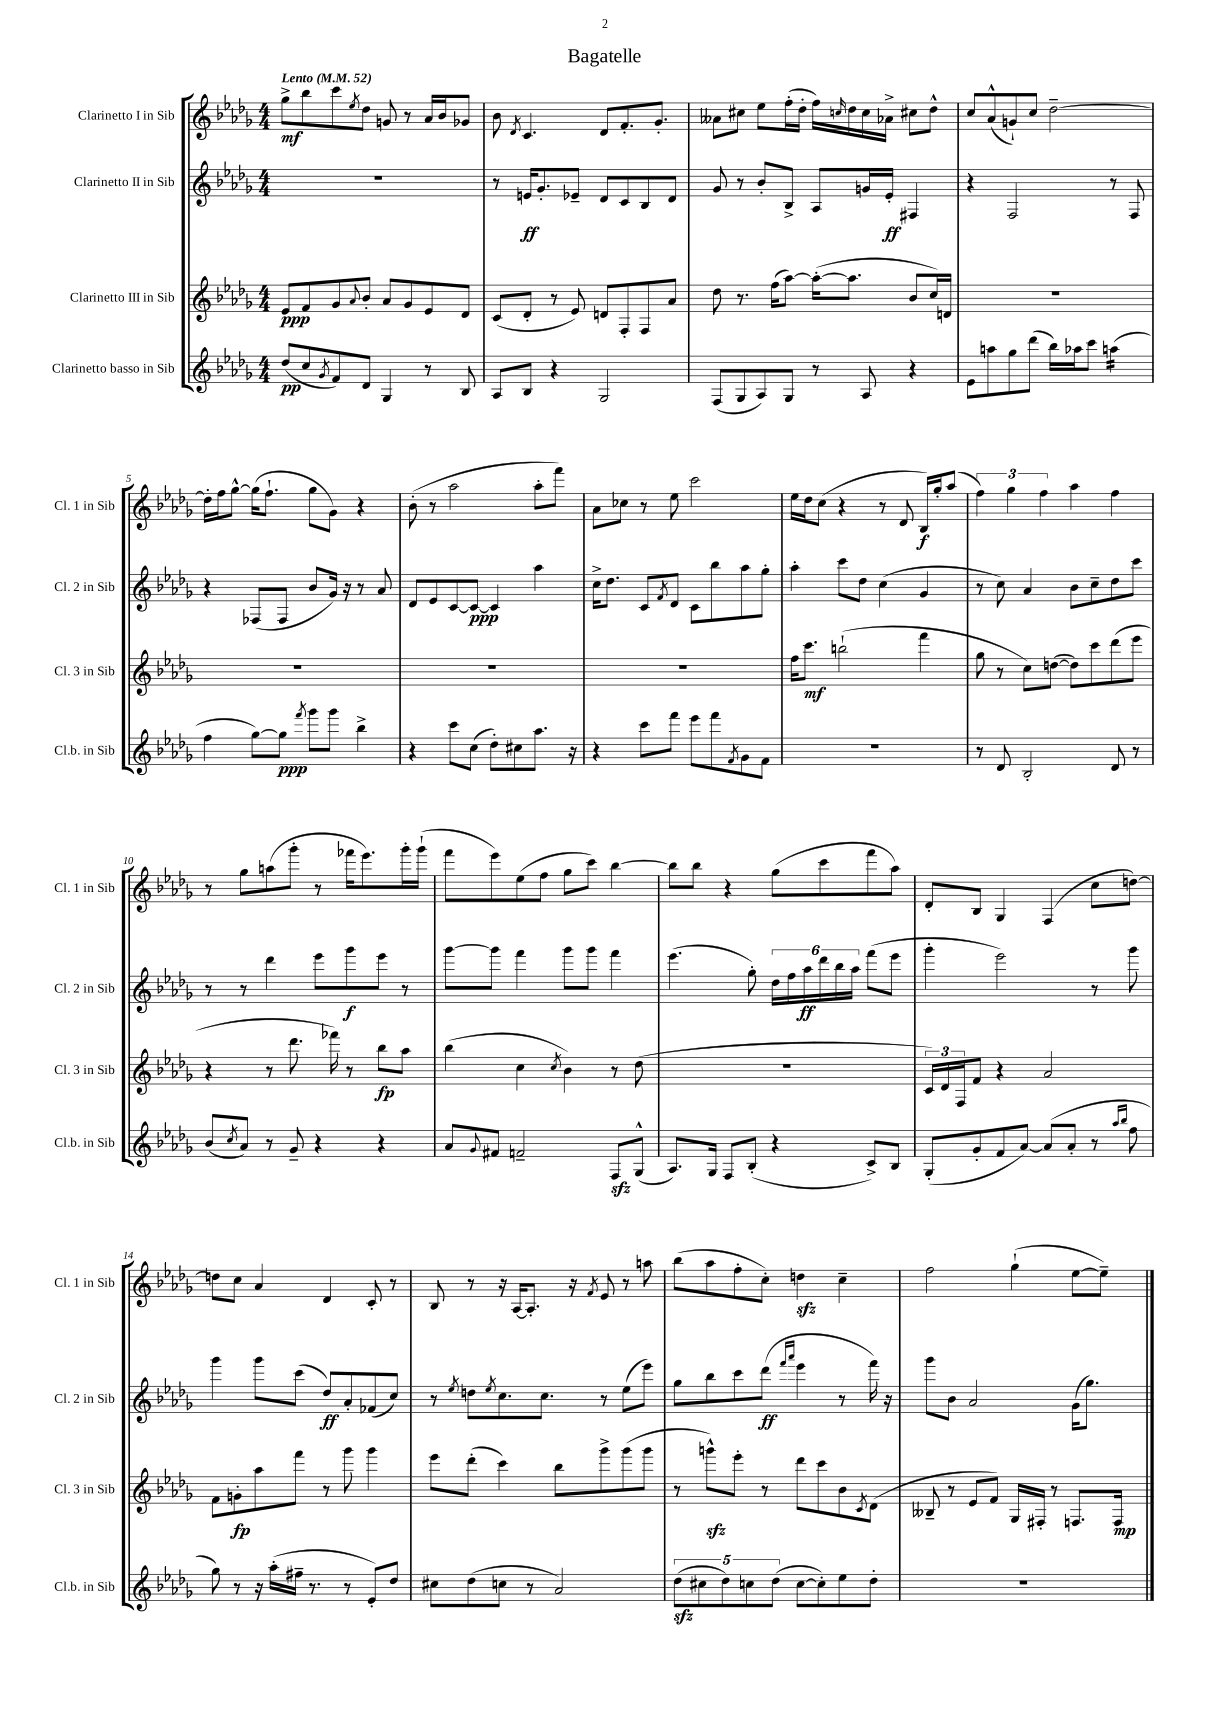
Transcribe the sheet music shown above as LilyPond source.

\header { title = "Bagatelle" }
<<
\new StaffGroup <<
\new Staff = "s0" \with { instrumentName = "Clarinetto I in Sib" shortInstrumentName = "Cl. 1 in Sib" } {
    \clef treble \key des \major \numericTimeSignature \time 4/4 \tempo "Lento" 4 = 52
    ges''8->\mf bes''8 c'''8 \acciaccatura { ees''8 } des''8 g'8 r8 aes'16 bes'16 ges'8 |
    bes'8 \acciaccatura { des'8 } c'4. des'8 f'8.-. ges'8.-. |
    aeses'8 cis''8 ees''8 f''16-.( des''16-. f''16) \grace { c''16 } des''16 c''16 aes'16-> cis''8 des''8-^ |
    c''8 aes'8-^( g'8-!) c''8 des''2~-- |
    des''16-. f''16 ges''8~-^ ges''16( f''8.-! ges''8 ges'8) r4 |
    bes'8-.( r8 aes''2 aes''8-. f'''8) |
    aes'8 ces''8 r8 ees''8 c'''2 |
    ees''16 des''16 c''8( r4 r8 des'8 bes16\f) ges''16-. aes''8( |
    \tuplet 3/2 { f''4) ges''4 f''4 } aes''4 f''4 |
    r8 ges''8 a''8( ges'''8-. r8 fes'''16 ees'''8.) ges'''16-. ges'''16-!( |
    f'''8 ees'''8) ees''8( f''8 ges''8 c'''8) bes''4~ |
    bes''8 bes''8 r4 ges''8( c'''8 f'''8 aes''8) |
    des'8-. bes8 ges4 f4( c''8 d''8~) |
    d''8 c''8 aes'4 des'4 c'8-. r8 |
    bes8 r8 r16 aes16~ aes8.-. r16 \acciaccatura { f'8 } ees'8 r8 a''8 |
    bes''8( aes''8 f''8-. c''8-.) d''4\sfz c''4-- |
    f''2 ges''4-!( ees''8~ ees''8--) \bar "|." |
}
\new Staff = "s1" \with { instrumentName = "Clarinetto II in Sib" shortInstrumentName = "Cl. 2 in Sib" } {
    \clef treble \key des \major \numericTimeSignature \time 4/4
    R1 |
    r8 e'16\ff ges'8.-. ees'8-- des'8 c'8 bes8 des'8 |
    ges'8 r8 bes'8-. bes8-> aes8 g'16 ees'16-.\ff fis4 |
    r4 f2 r8 f8 |
    r4 fes8( fes8 bes'8 ges'16) r16 r8 aes'8 |
    des'8 ees'8 c'8~ c'8~\ppp c'4 aes''4 |
    c''16-> des''8. c'8 \acciaccatura { f'8 } des'8 c'8 bes''8 aes''8 ges''8-. |
    aes''4-. c'''8 des''8 c''4( ges'4 |
    r8 c''8) aes'4 bes'8 c''8-- des''8 c'''8 |
    r8 r8 des'''4 ees'''8 ges'''8\f ees'''8 r8 |
    ges'''8~ ges'''8 f'''4 ges'''8 ges'''8 f'''4 |
    ees'''4.( ges''8-.) \tuplet 6/4 { des''16 f''16 aes''16\ff des'''16 bes''16 aes''16 } f'''8( ees'''8 |
    ges'''4-. ees'''2) r8 ges'''8 |
    ges'''4 ges'''8 c'''8( des''8\ff) aes'8-. fes'8( c''8) |
    r8 \acciaccatura { ees''8 } d''8 \acciaccatura { ees''8 } c''8. c''8. r8 ees''8( ees'''8) |
    ges''8 bes''8 c'''8 des'''8\ff( \grace { f'''16 aes'''16 } ees'''4 r8 f'''16) r16 |
    ges'''8 bes'8 aes'2 ges'16( ges''8.) \bar "|." |
}
\new Staff = "s2" \with { instrumentName = "Clarinetto III in Sib" shortInstrumentName = "Cl. 3 in Sib" } {
    \clef treble \key des \major \numericTimeSignature \time 4/4
    ees'8\ppp f'8 ges'8 \appoggiatura { aes'8 } bes'8-. aes'8 ges'8 ees'8 des'8 |
    c'8( des'8-. r8 ees'8) d'8 f8-. f8 aes'8 |
    des''8 r8. f''16( aes''8~) aes''16~-.( aes''8. bes'8 c''16) d'16 |
    R1 |
    R1 |
    R1 |
    R1 |
    f''16 c'''8.\mf b''2-!( f'''4 |
    ges''8 r8 c''8) d''8~( d''8) c'''8 des'''8( ees'''8 |
    r4 r8 des'''8. fes'''16) r8 bes''8\fp aes''8 |
    bes''4( c''4 \acciaccatura { c''8 } bes'4) r8 des''8( |
    R1 |
    \tuplet 3/2 { c'16) des'16 f16 } f'8 r4 aes'2 |
    f'8 g'8-.\fp aes''8 f'''8 r8 ges'''8 ges'''4 |
    ees'''8 des'''8-.( c'''4) bes''8 ges'''8-> ges'''8( ges'''8 |
    r8 g'''8-^\sfz) ees'''8-. r8 des'''8 c'''8 bes'8 \acciaccatura { c'8 } des'8( |
    beses8-- r8 ees'8 f'8) ges16 fis16-. r8 f8. f16\mp \bar "|." |
}
\new Staff = "s3" \with { instrumentName = "Clarinetto basso in Sib" shortInstrumentName = "Cl.b. in Sib" } {
    \clef treble \key des \major \numericTimeSignature \time 4/4
    des''8\pp( c''8 \acciaccatura { ges'8 } f'8) des'8 ges4 r8 bes8 |
    aes8 bes8 r4 ges2 |
    f8( ges8 aes8) ges8 r8 aes8 r4 |
    ees'8 a''8 ges''8 des'''8( bes''16) aes''16 c'''8 a''4:16( |
    f''4 ges''8~) ges''8\ppp \acciaccatura { f'''8 } ges'''8 ges'''8 bes''4-> |
    r4 c'''8 c''8( des''8-.) cis''8 aes''8. r16 |
    r4 c'''8 f'''8 ees'''8 f'''8 \acciaccatura { f'8 } ges'8 f'8 |
    R1 |
    r8 des'8 bes2-. des'8 r8 |
    bes'8( \acciaccatura { c''8 } aes'8) r8 ges'8-- r4 r4 |
    aes'8 \appoggiatura { ges'8 } fis'8 f'2-- f8\sfz ges8-^( |
    aes8.) ges16 f8 bes8-.( r4 c'8->) bes8 |
    ges8-.( ges'8-. f'8 aes'8~) aes'8( aes'8-. r8 \grace { aes''16 bes''16 } f''8 |
    ges''8) r8 r16 aes''16-.( fis''16-- r8. r8 ees'8-.) des''8 |
    cis''8 des''8( c''8 r8 aes'2) |
    \tuplet 5/4 { des''8\sfz( cis''8 des''8) c''8 des''8( } c''8~ c''8-.) ees''8 des''8-. |
    R1 \bar "|." |
}
>>
>>
